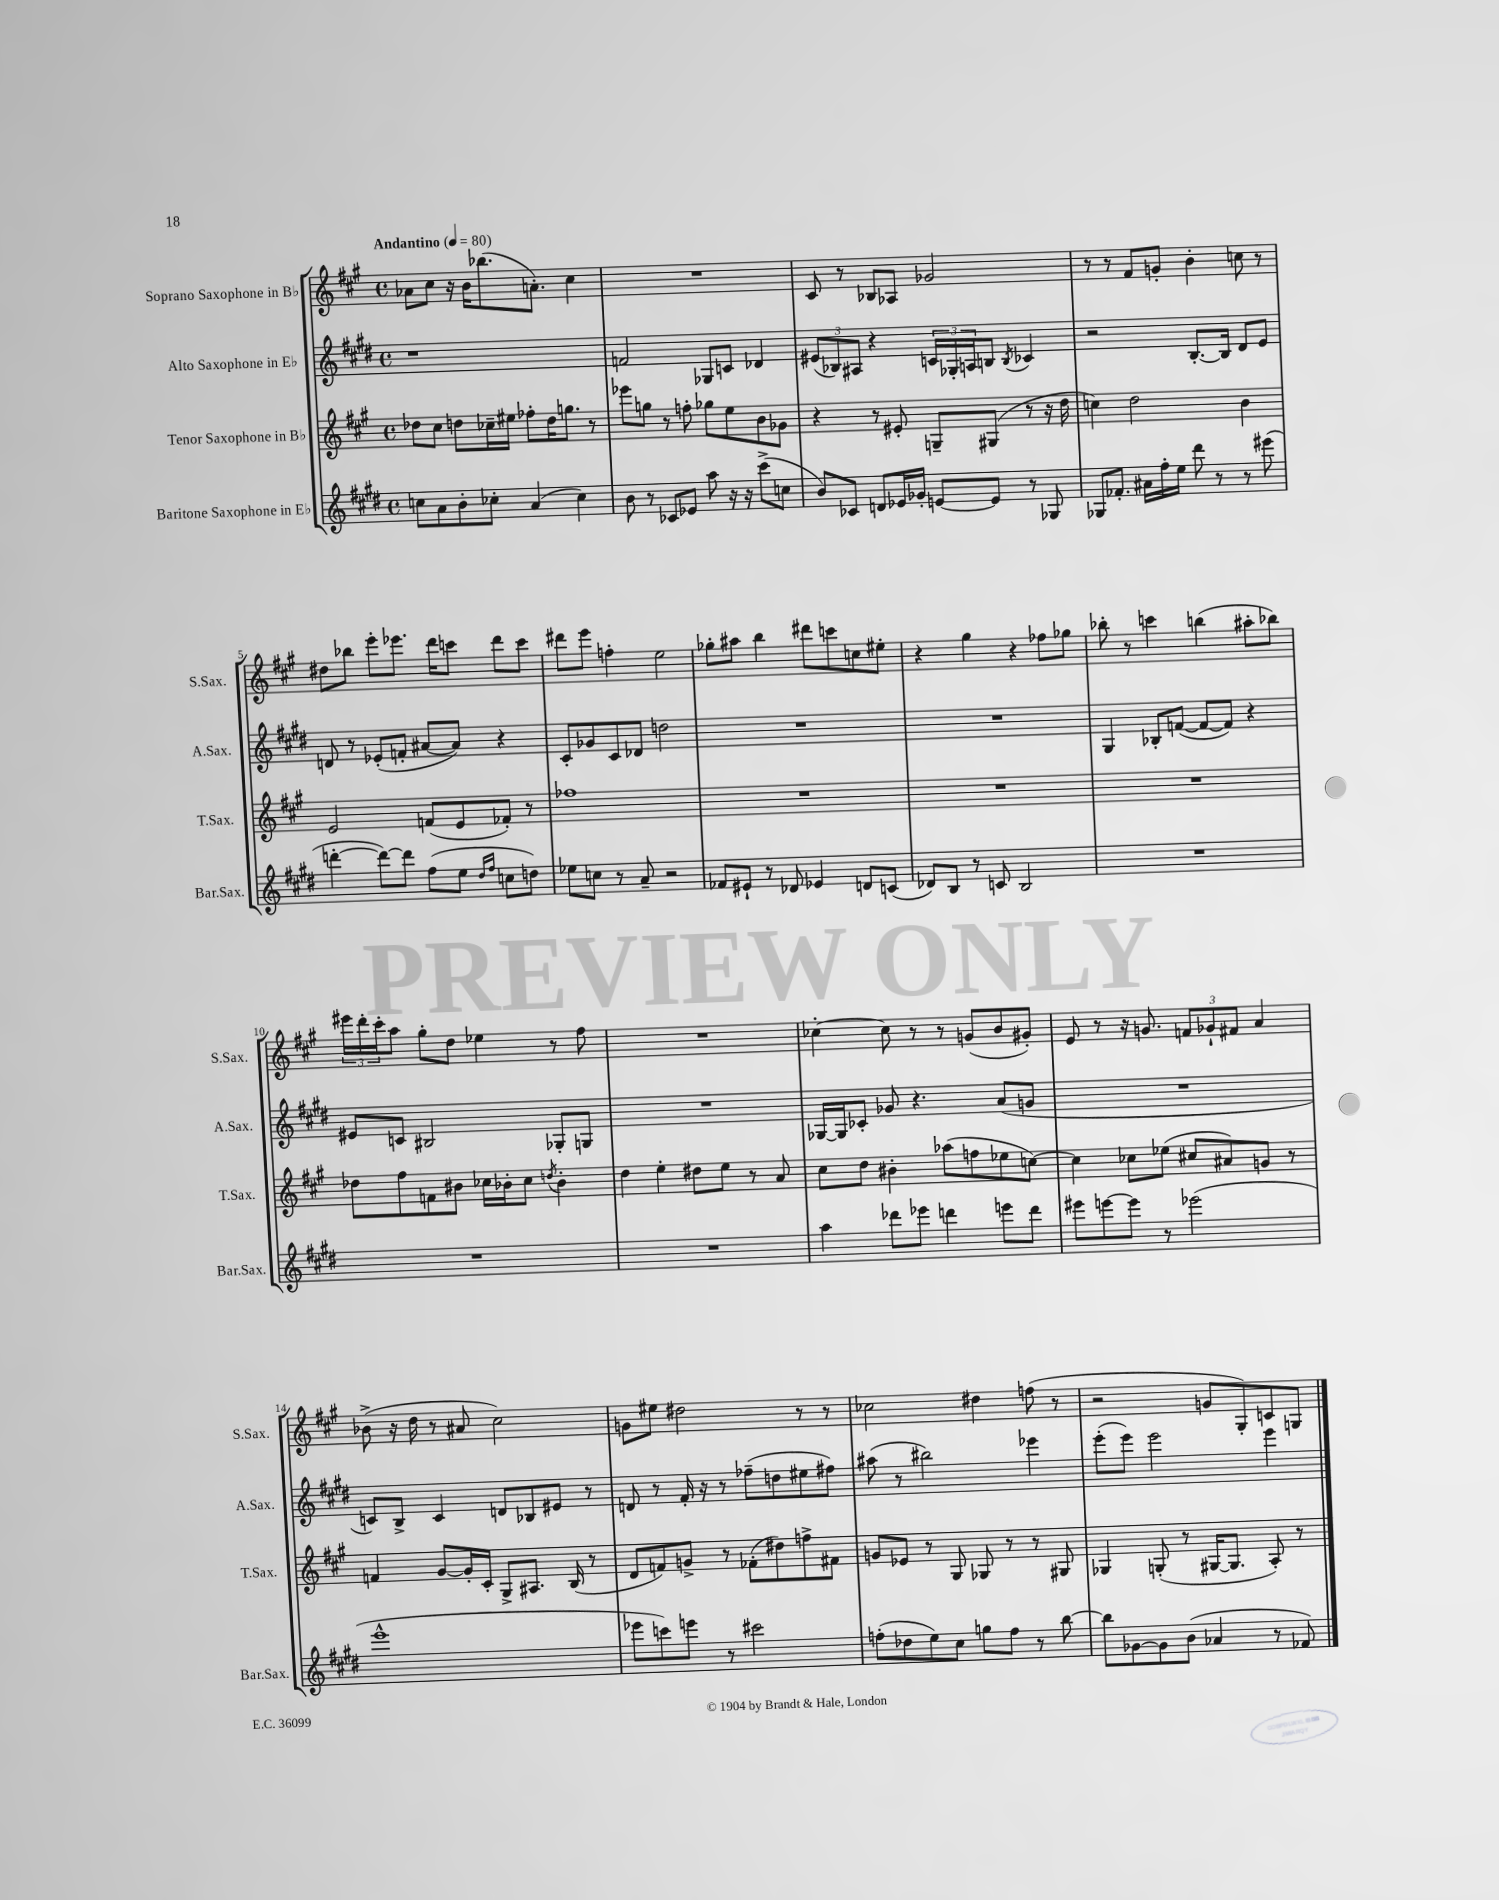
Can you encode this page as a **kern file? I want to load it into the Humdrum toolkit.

**kern	**kern	**kern	**kern
*part4	*part3	*part2	*part1
*staff4	*staff3	*staff2	*staff1
*I"Baritone Saxophone in E♭	*I"Tenor Saxophone in B♭	*I"Alto Saxophone in E♭	*I"Soprano Saxophone in B♭
*I'Bar.Sax.	*I'T.Sax.	*I'A.Sax.	*I'S.Sax.
*clefG2	*clefG2	*clefG2	*clefG2
*k[f#c#g#d#]	*k[f#c#g#]	*k[f#c#g#d#]	*k[f#c#g#]
*M4/4	*M4/4	*M4/4	*M4/4
*met(c)	*met(c)	*met(c)	*met(c)
*MM80	*MM80	*MM80	*MM80
=1	=1	=1	=1
!	!	!	!LO:TX:a:B:t=Andantino
8ccn\L	8dd-X\L	1r	8a-X\L
8a\	8cc#\J	.	8cc#\J
8b'\	8ddn\L	.	16r
.	.	.	16b\KL
8cc-X'\J	16cc-X~\L	.	(8.bb-X\
.	16ee#X\JJ	.	.
(4a/	8ff-X'\L	.	.
.	.	.	8.an'\J)
.	16dd\K	.	.
.	8.ggn\J	.	.
4cc-\)	.	.	4cc#\
.	8r	.	.
=2	=2	=2	=2
8b\	8eee-X\L	2fn/	1r
8r	8ggn\J	.	.
8c-X/L	8r	.	.
8e-X/J	8ffn'\	.	.
8aa\	8gg-X\L	8G-X/L	.
16r	8ee\	8cn/J	.
16r	.	.	.
(8ccc#^\L	8b\	4d-X/	.
8ccn\J	8g-X\J	.	.
=3	=3	=3	=3
8b/L)	4r	(12e#X/L	8c#/
.	.	12B-X/)	.
8c-X/J	.	.	8r
.	.	12A#X/J	.
8dn/L	8r	4r	8B-X/L
16e-X/L	8e#X'/	.	8A-X/J
16g-X'/JJ	.	.	.
[8en/L	8Gn~/L	24cn/LL	2g-X/
.	.	24G-X'/	.
.	.	24An/J	.
8e/J]	(8G#X/J	8Bn/J	.
.	.	8qB/	.
8r	8r	4c-X/	.
8G-X/	16r	.	.
.	16dd\	.	.
=4	=4	=4	=4
8G-X/L	4ccn\)	2r	8r
8.f-X'/J	.	.	8r
.	2dd\	.	8f#/L
16a#X\LL	.	.	.
16ff#'\	.	.	8gn'/J
16ee\JJ	.	.	.
8ddd#\	.	[8.B'/L	4b'\
8r	.	.	.
.	.	16B/Jk]	.
8r	4b\	8d#/L	8ccn\
(8eee#X\	.	8e/J	8r
!!LO:LB:g=z
=5	=5	=5	=5
[4dddn'\	2e/	8dn/	8dd#X\L
.	.	8r	8bb-X\J
8ddd\L_)	.	(8e-X'/L	8eee'\L
8ddd\J]	.	8fn'/J	8.eee-X\J
(8ff#\L	(8fn/L	[8a#X/L	.
.	.	.	16ddd\KL
8ee\J	8e/	8a#/J])	8cccn\J
16qqdd#/LL	.	.	.
16qqff#/JJ	.	.	.
8ccn\L	8f-X'/J)	4r	8ddd\L
8ddn\J)	8r	.	8ccc\J
=6	=6	=6	=6
8ee-X\L	1ff-X	8c#'/L	8ddd#X\L
8ccn\J	.	8g-X/	8eee\J
8r	.	8c#/	4ffn'\
8a~/	.	8d-X/J	.
2r	.	2ddn\	2ee\
=7	=7	=7	=7
8f-X/L	1r	1r	8gg-X'\L
8e#X`/J	.	.	8aa#X\J
8r	.	.	4bb\
8d-X/	.	.	.
4e-X/	.	.	8ddd#X\L
.	.	.	8cccn\
8dn/L	.	.	8ccn\
(8cn/J	.	.	8ee#X'\J
=8	=8	=8	=8
8d-X/L)	1r	1r	4r
8B/J	.	.	.
8r	.	.	4gg#\
8cn/	.	.	.
2B/	.	.	4r
.	.	.	8ff-X\L
.	.	.	8gg-X\J
=9	=9	=9	=9
1r	1r	4G#/	8bb-X'\
.	.	.	8r
.	.	8B-X'/L	4cccn\
.	.	([8fn/J	.
.	.	8f/L_	(4bbn\
.	.	8f/J])	.
.	.	4r	8aa#X'\L
.	.	.	8bb-X\J)
!!LO:LB:g=z
=10	=10	=10	=10
1r	8dd-X\L	8e#X/L	24eee#X\LL
.	.	.	24ddd'\
.	.	.	24ccc#'\J
.	8ff#\	8cn/J	8aa\J
.	8fn\	2B#X/	8gg#'\L
.	8b#X\J	.	8dd\J
.	16cc-X\LL	.	4ee-X\
.	16b-X'\J	.	.
.	8cc-\J	.	.
.	8qddn/	.	.
.	4b-'\	8G-X'/L	8r
.	.	8Gn/J	8ff#\
=11	=11	=11	=11
1r	4dd\	1r	1r
.	4ee'\	.	.
.	8dd#X\L	.	.
.	8ee\J	.	.
.	8r	.	.
.	8a/	.	.
=12	=12	=12	=12
4aa\	8cc#\L	[16G-X/LL	[4cc-X'\
.	.	16G-/J]	.
.	8dd\J	8c-X'/J	.
8ddd-X\L	4b#X'\	8g-X/	8cc-\]
8eee-X\J	.	4.r	8r
4dddn\	(8aa-X\L	.	8r
.	8ffn\	.	(8gn/L
8eeen\L	8ee-X\	(8a/L	8b/
8ddd\J	[8ccn\J)	8gn/J	8g#X'/J)
=13	=13	=13	=13
8eee#X\L	4cc\]	1r	8e/
[8eeen\	.	.	8r
8eee\J]	8cc-X\L	.	16r
.	.	.	8.gn/
8r	(8ee-X\J	.	.
(2eee-X\	8cc#X/L	.	12fn/L
.	.	.	12g-X`/
.	8a#X/)	.	.
.	.	.	12f#X/J
.	8gn/J	.	4a/
.	8r	.	.
!!LO:LB:g=z
=14	=14	=14	=14
1eee^^	4fn/	8cn/L)	(8b-X^\
.	.	8B^/J	16r
.	.	.	16dd\
.	[8g#/L	4c/	8r
.	16g#'/L]	.	8a#X/
.	16c#'/JJ	.	.
.	8G#^/L	8dn/L	2cc#\)
.	8.A#X/J	8B-X/	.
.	.	8e#X/J	.
.	(16B/	.	.
.	8r	8r	.
=15	=15	=15	=15
8eee-X\L	8d/L	8dn/	8gn\L
8cccn\)	8fn/)	8r	8ee#X\J
8eeen\J	8gn^/J	16f#'/	2dd#X\
.	.	16r	.
8r	8r	8r	.
2ccc#X\	(8f-X'\L	(8ff-X~\L	.
.	8dd#X\)	8ddn\	.
.	8ffn^\	8ee#X\	8r
.	8f#X\J	8ff#X\J)	8r
=16	=16	=16	=16
(8ffn'\L	8gn/L	(8aa#X\	2cc-X\
8dd-X\	8e-X/J	8r	.
8ee\)	8r	2bb#X\)	.
8cc#\J	8G#/	.	.
8ggn\L	8G-X/	.	4dd#X\
8ff\J	8r	.	.
8r	8r	4eee-X\	(8ffn\
[8bb\	8G#X/	.	8r
=17	=17	=17	=17
8bb\L]	4G-X/	(8eee'\L	2r
[8g-X\	.	8eee\J)	.
8g-\]	(8Gn'/	2eee\	.
(8b\J	8r	.	.
4a-X/	[16G#X/KL	.	8gn/L
.	8.G#/J]	.	.
.	.	.	8G#'/)
8r	8A'/)	4eee\	8cn/
8f-X/)	8r	.	8Gn/J
==	==	==	==
*-	*-	*-	*-
